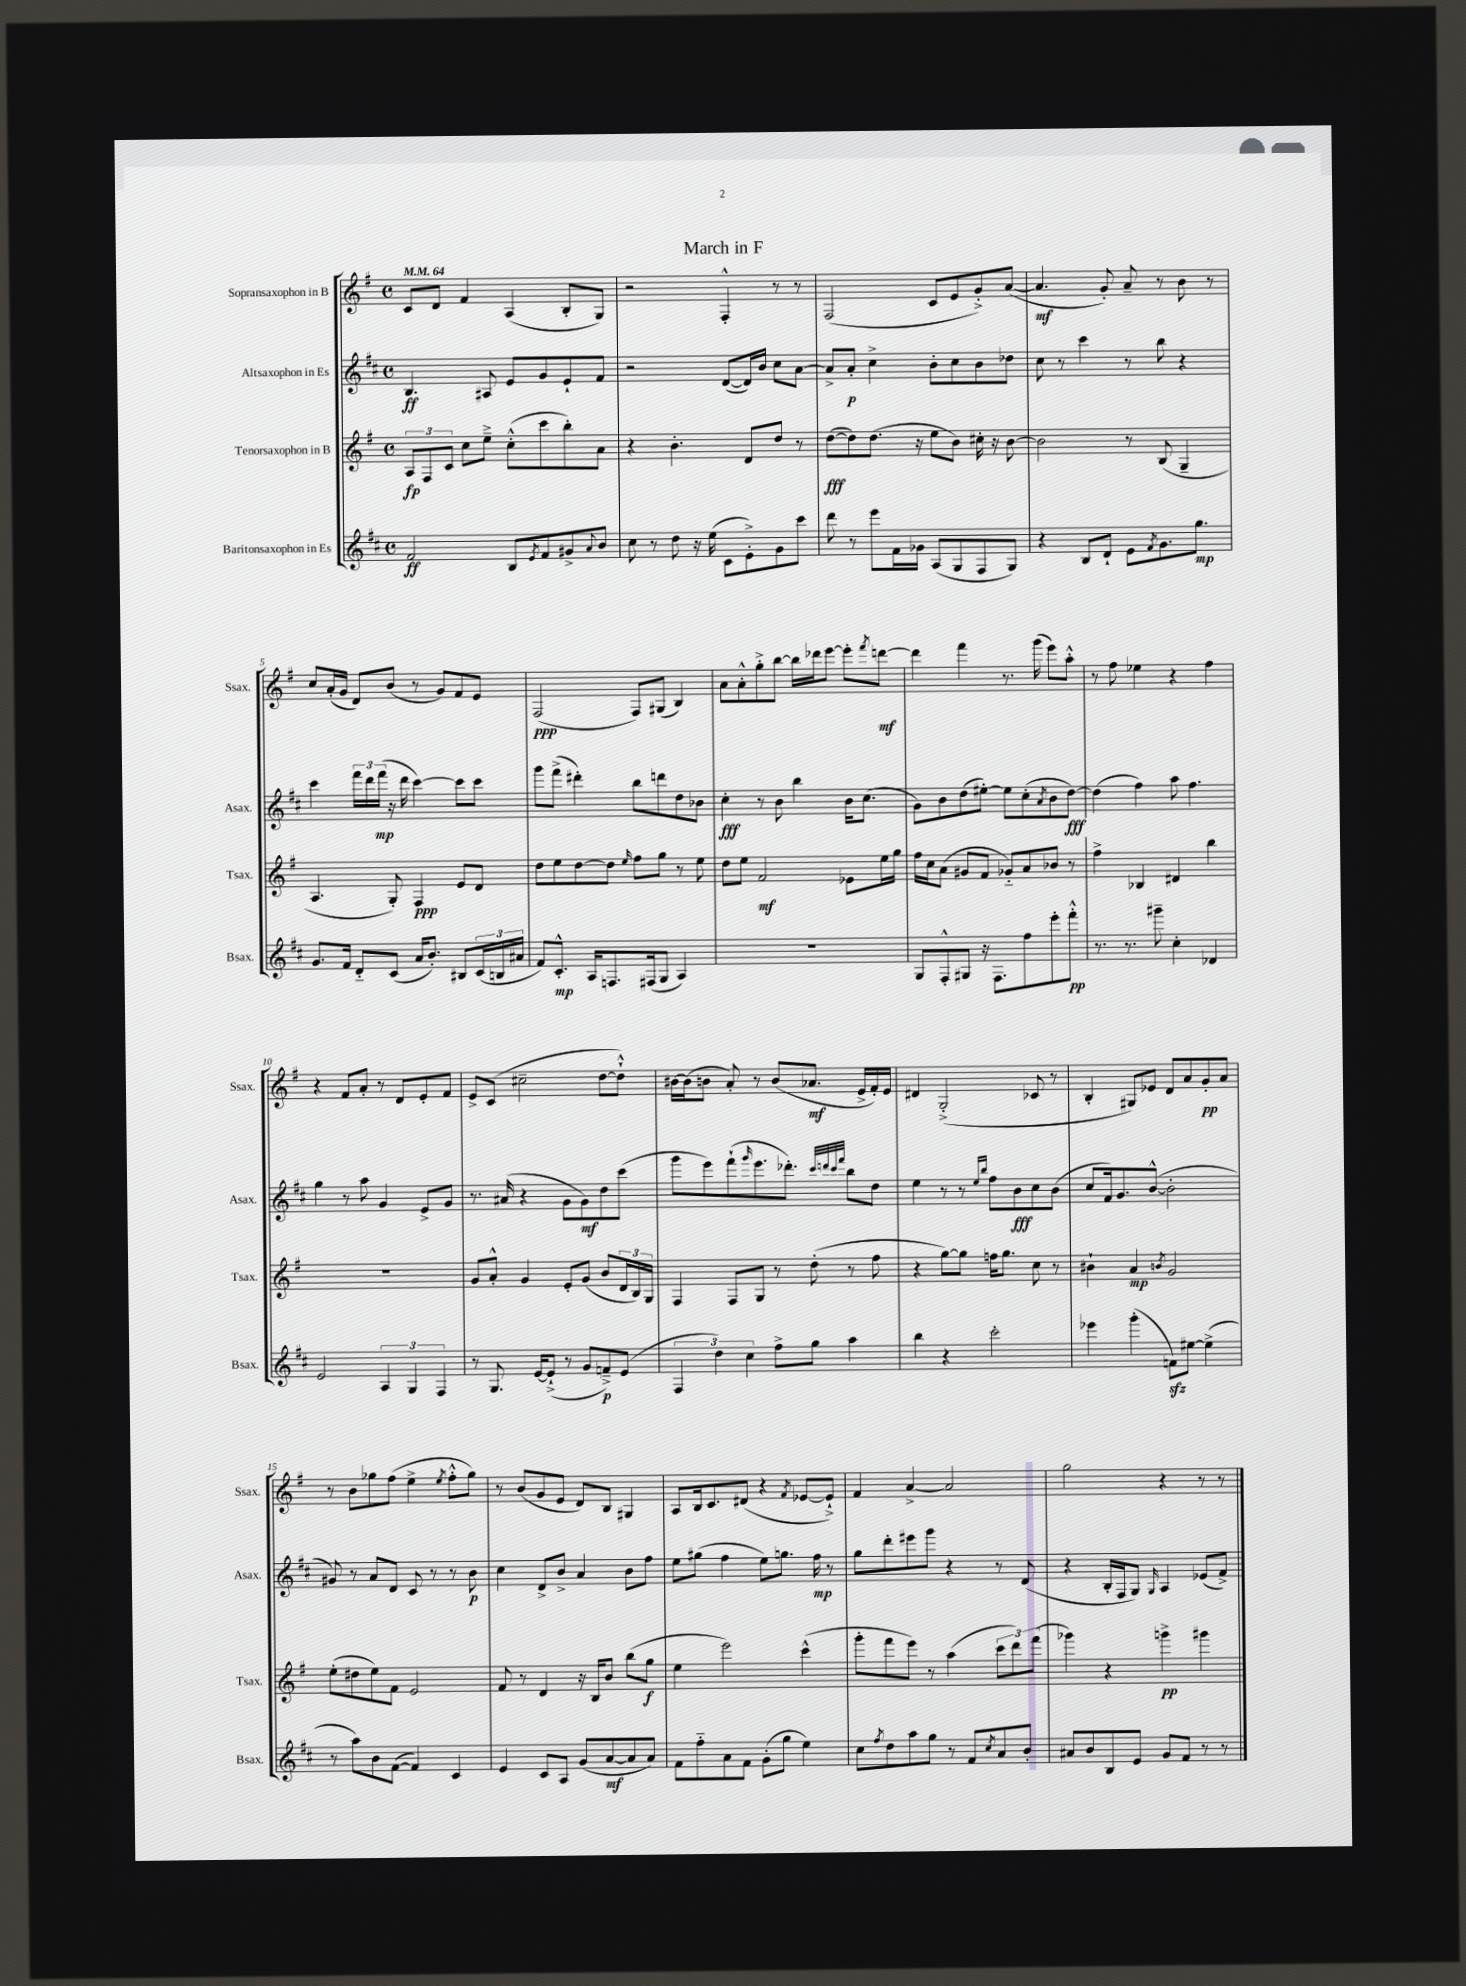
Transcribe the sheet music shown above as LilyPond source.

\header { title = "March in F" }
<<
\new StaffGroup <<
\new Staff = "s0" \with { instrumentName = "Sopransaxophon in B" shortInstrumentName = "Ssax." } {
    \clef treble \key g \major \defaultTimeSignature \time 4/4 \tempo 4 = 64
    c'8 d'8 fis'4 a4( b8-. g8) |
    r2 fis4-.-^ r8 r8 |
    fis2( c'8 e'8 g'8-.->) a'8~( |
    a'4.\mf g'8-.) a'8-- r8 b'8 r8 |
    c''8 a'16-.( g'16 d'8) b'8( r8 g'8) fis'8 e'8 |
    fis2\ppp( fis8) gis8( b4) |
    a'8 a'8-.-^ g''8-.-> b''8~ b''16 des'''16 e'''8~ e'''8-. \acciaccatura { fis'''8 } d'''8~\mf |
    d'''4 fis'''4 r8. g'''16( e'''8) a''8-.-^ |
    r8 fis''8 ees''4 r4 fis''4 |
    r4 fis'8 a'8-. r8 d'8 e'8-. fis'8 |
    e'8-> c'8( cis''2-- d''8~ d''8-!-^) |
    bis'16~ bis'16( b'8 a'8-.) r8 b'8( aes'8.\mf e'16-> fis'16-.) e'16 |
    dis'4 g2-.->( ces'8 r8 |
    b4-. gis8) ees'8 d'8 a'8 g'8-.\pp a'8 |
    r8 b'8 ges''8 fis''8( e''4-> \acciaccatura { e''8 } fis''8-.-^ ges''8) |
    r8 b'8( g'8 e'8 d'8) b8 gis4 |
    a8 b16 c'8. dis'8( r4 \acciaccatura { fis'8 } ees'8~ ees'8-!->) |
    fis'4 a'4~-> a'2 |
    g''2 r4 r8 r8 \bar "|." |
}
\new Staff = "s1" \with { instrumentName = "Altsaxophon in Es" shortInstrumentName = "Asax." } {
    \clef treble \key d \major \defaultTimeSignature \time 4/4
    b4.\ff ais8 e'8 g'8 e'8-! fis'8 |
    r2 d'8~( d'16) b'16 cis''8 a'8~ |
    a'8-> a'8-.\p cis''4-> b'8-. cis''8 b'8 des''8 |
    cis''8 r8 cis'''4 r8 b''8 r4 |
    cis'''4 \tuplet 3/2 { fis'''16 d'''16 fis'''16\mp( } r16 d'''16 cis'''4~) cis'''8 cis'''8 |
    g'''8 fis'''8->( dis'''4-.) b''8 d'''8 d''8 bes'8 |
    cis''4-.\fff r8 b'8 b''4 b'16 cis''8.( |
    g'8) b'8 d''8( eis''8~-.) eis''8 cis''8-.( \acciaccatura { a'8 } b'8 d''8~\fff) |
    d''4( fis''4) a''8 fis''4. |
    g''4 r8 a''8 g'4 e'8-> g'8 |
    r8. ais'16( r4 g'8 g'8\mf) d''8 cis'''8( |
    g'''8 e'''8) fis'''8-!( \grace { g'''16 } e'''8. des'''8.-.) \grace { cis'''32 d'''32 cis'''32 fis'''32 } b''8 d''8 |
    e''4 r8 r8 \grace { e''16 b''16 } fis''8 b'8\fff cis''8 b'8( |
    cis''8 fis'16) g'8. b'8~-^( b'2-. |
    gis'8) r8 a'8 d'8 cis'8 r8 r8 b'8\p |
    cis''4 d'8-> b'8-> a'4 b'8 fis''8 |
    e''8 gis''8( fis''4 e''8) g''8. fis''16\mp r8 |
    g''8 d'''8-. eis'''8 g'''8 r4 r8 d'8( |
    r4 b16-. fis16 g8) \grace { g16 } a4 ees'8( fis'8->) \bar "|." |
}
\new Staff = "s2" \with { instrumentName = "Tenorsaxophon in B" shortInstrumentName = "Tsax." } {
    \clef treble \key g \major \defaultTimeSignature \time 4/4
    \tuplet 3/2 { a8\fp fis8 c'8 } c''8 e''8---> c''8-.-^( c'''8 b''8-.) a'8 |
    r4 b'4.-. d'8 d''8 r8 |
    d''8~\fff( d''8) d''8.( r16 e''8 b'8) cis''16-. r16 b'8~ |
    b'2 r8 b8( g4-- |
    a4. g8-.) fis4\ppp e'8 d'8 |
    d''8 e''8 d''8~ d''8 \grace { e''16 } fis''8 g''8 r8 e''8 |
    d''8 e''8 fis'2\mf ees'8 e''16 g''16 |
    fis''16 c''16 a'8( gis'8 fis'8 ges'8-_) a'8 bes'8 r8 |
    fis''4-> bes4 dis'4 b''4 |
    R1 |
    g'8 a'8-.-^ g'4 e'8-. g'8( b'8 \tuplet 3/2 { d'16 b16) g16 } |
    fis4 fis8 g8 r8 d''8-.( r8 fis''8 |
    r4 g''8~) g''8 f''16 g''8. c''8 r8 |
    bis'4-! a'4\mp \acciaccatura { b'8 } g'2 |
    e''8-.( dis''8 e''8) fis'8 e'2 |
    fis'8 r8 d'4 r16 b16 b'8 b''8( g''8\f |
    e''4 e'''2) c'''4-^( |
    g'''8-. fis'''8 e'''8) r8 a''4( \tuplet 3/2 { c'''8 d'''8) fis'''8( } |
    ges'''4) r4 g'''4->\pp gis'''4 \bar "|." |
}
\new Staff = "s3" \with { instrumentName = "Baritonsaxophon in Es" shortInstrumentName = "Bsax." } {
    \clef treble \key d \major \defaultTimeSignature \time 4/4
    fis'2\ff b8 \acciaccatura { e'8 } fis'8 gis'8-> \appoggiatura { a'8 } b'8 |
    cis''8 r8 d''8 r16 e''16( cis'8 e'8-.->) g'8 cis'''8 |
    d'''8 r8 e'''8 fis'16 ges'16 a8( g8 fis8 g8) |
    r4 b8 d'8-! e'8 \acciaccatura { fis'8 } g'8. g''8.\mp |
    g'8. fis'16 d'8-_ cis'8( a'16 b'8.-.) bis8 \tuplet 3/2 { cis'16( b16 ais'16 } |
    fis'8) cis'8.-.-^\mp a16 f8. fis16( g8 a4) |
    R1 |
    g8 fis8-.-^ gis8 r16 fis8. fis''8 e'''8-. fis'''8-.-^\pp |
    r8. r8. gis'''8-- cis''4-. des'4 |
    e'2 \tuplet 3/2 { a4 g4 fis4 } |
    r8 g8. e'16~ e'8-!->( r8 g'8 f'8--->\p) e'8( |
    \tuplet 3/2 { fis4 d''4) cis''4 } fis''8-> g''8 a''4 |
    b''4 r4 cis'''2-. |
    ees'''4 g'''4-.( f'8\sfz) eis''8~ eis''4->( |
    r8 a''8) b'8 fis'8~( fis'4) cis'4 |
    e'4 cis'8 a8 g'8( a'8~\mf a'8 a'8) |
    fis'8 fis''8-_ a'8 fis'8 g'8-.( g''8 e''4) |
    cis''8 \acciaccatura { fis''8 } d''8 a''8 g''8 r8 fis'8 \acciaccatura { cis''8 } a'8 b'8-. |
    ais'8 b'8 b8 e'8 g'8 fis'8 r8 r8 \bar "|." |
}
>>
>>
